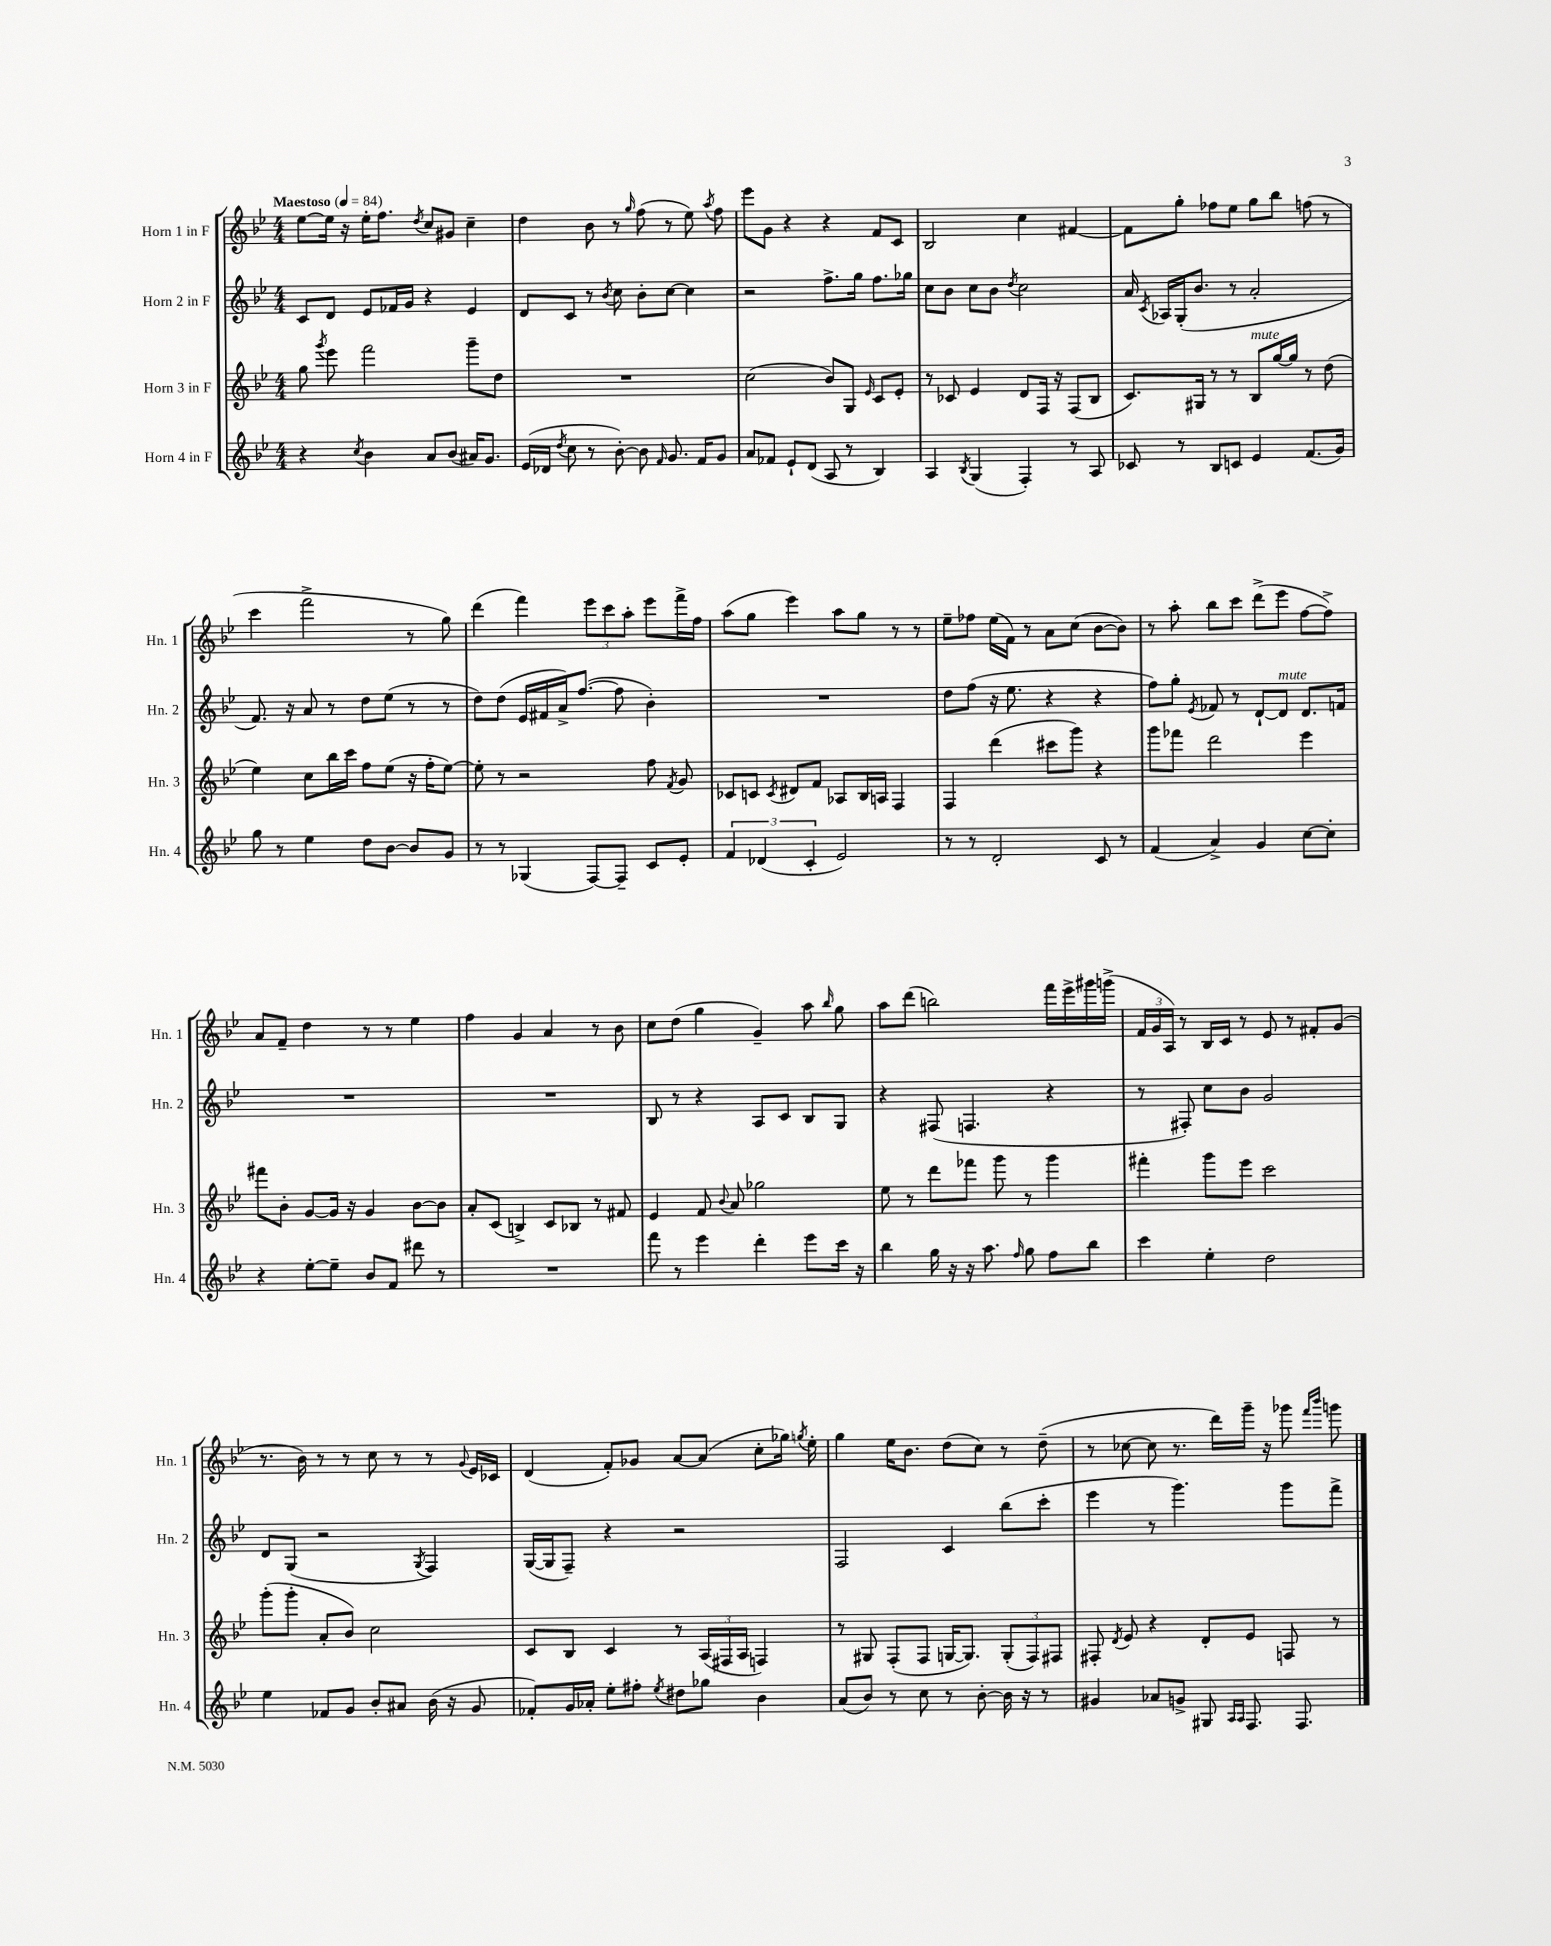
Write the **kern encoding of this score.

**kern	**kern	**kern	**kern
*staff4	*staff3	*staff2	*staff1
*clefG2	*clefG2	*clefG2	*clefG2
*k[b-e-]	*k[b-e-]	*k[b-e-]	*k[b-e-]
*M4/4	*M4/4	*M4/4	*M4/4
*MM84	*MM84	*MM84	*MM84
4r	8gg	8c	[8ee-
.	8qggg	.	.
.	8eee-	8d	16ee-]
.	.	.	16r
8qcc	.	.	.
4b-	2fff	8e-	16ee-'
.	.	.	8.ff
.	.	16f-	.
.	.	16g	.
.	.	.	8qdd
8a	.	4r	8cc
(8b-	.	.	8g#
16a#)	8ggg~	4e-	4cc~
8.g	.	.	.
.	8dd	.	.
=	=	=	=
(16e-	1r	8d	4dd
16d-	.	.	.
8qdd	.	.	.
8cc	.	8c	.
8r	.	8r	8b-
.	.	8qb-	.
[8b-')	.	8cc	8r
.	.	.	16qqgg
8b-]	.	8b-'	(8ff
16qqf	.	.	.
8.g	.	[8cc	8r
.	.	4cc]	8ee-)
16f	.	.	.
.	.	.	8qaa
8g	.	.	8ff
=	=	=	=
8a	(2cc	2r	8eee-
8f-	.	.	8g
8e-`	.	.	4r
(8d	.	.	.
8A	8b-)	8.ff^	4r
8r	8G	.	.
.	.	16gg	.
.	16qqe-	.	.
4B-)	8c	8.ff	8f
.	8e-'	.	8c
.	.	16gg-	.
=	=	=	=
4A	8r	8cc	2B-
.	8c-	8b-	.
8qB-	.	.	.
(4G	4e-	8cc	.
.	.	8b-	.
.	.	8qdd	.
4F')	8d	2cc	4cc
.	16F	.	.
.	16r	.	.
8r	(8F	.	[4f#
8A	8B-	.	.
=	=	=	=
8c-	8.c)	16a	8f#]
.	.	8qc	.
.	.	16A-	.
8r	.	(16G'	8gg'
.	16G#	8.b-	.
8B-	8r	.	8ff-
8c	8r	8r	8ee-
4e-	8B-	2a'	8gg
.	[16gg	.	8bb-
.	16gg]	.	.
(8.f	8r	.	(8ff
.	(8dd	.	8r
16g)	.	.	.
=	=	=	=
8gg	4ee-)	8.f)	4ccc
8r	.	.	.
.	.	16r	.
4ee-	8cc	8a	2fff^
.	16bb-	8r	.
.	16ccc	.	.
8dd	8ff	8dd	.
[8b-	(8ee-	(8ee-	.
8b-]	16r	8r	8r
.	16ff'	.	.
8g	[8ee-)	8r	8gg)
=	=	=	=
8r	8ee-']	8dd)	(4ddd
8r	8r	(8dd	.
(4G-	2r	16e-	4fff)
.	.	16f#	.
.	.	16a^)	.
.	.	([8.ff	.
[8F)	.	.	12eee-
.	.	.	12ccc
8F~]	.	8ff]	.
.	.	.	12aa'
8c	8ff	4b-')	8eee-
.	8qf	.	.
8e-'	8g	.	16fff^
.	.	.	16ff
=	=	=	=
6f	8c-	1r	(8aa
.	8c	.	8gg
(6d-	.	.	.
.	8qc	.	.
.	8d#	.	4eee-)
6c'	.	.	.
.	8f	.	.
2e-)	8A-	.	8aa
.	16B-	.	8gg
.	16A	.	.
.	4F	.	8r
.	.	.	8r
=	=	=	=
8r	4F	8dd	8ee-~
8r	.	(8ff	8ff-
2d'	(4ddd	16r	(16ee-
.	.	8.ee-	16f)
.	.	.	8r
.	8ccc#	4r	8a
.	8ggg)	.	(8cc
8c	4r	4r	[8b-
8r	.	.	8b-])
=	=	=	=
(4f	8ggg	8ff)	8r
.	8fff-	8gg'	8aa'
.	.	8qe-	.
4a^)	2ddd	8f-	8bb-
.	.	8r	8ccc
4g	.	[8d`	(8ddd^
.	.	8d]	8eee-
[8cc	4eee-	8.d	[8ff
8cc']	.	.	8ff^])
.	.	16f	.
=	=	=	=
4r	8fff#	1r	8a
.	8b-'	.	8f~
[8ee-'	[8g	.	4dd
8ee-~]	16g]	.	.
.	16r	.	.
8b-	4g	.	8r
8f	.	.	8r
8ddd#	[8b-	.	4ee-
8r	8b-]	.	.
=	=	=	=
1r	8a'	1r	4ff
.	(8c	.	.
.	4B^)	.	4g
.	8c	.	4a
.	8B-	.	.
.	8r	.	8r
.	8f#	.	8b-
=	=	=	=
8fff	4e-	8B-	8cc
8r	.	8r	(8dd
4eee-	8f	4r	4gg
.	8qqb-	.	.
.	8a	.	.
4ddd'	2gg-	8A	4g~)
.	.	8c	.
8eee-	.	8B-	8aa
.	.	.	16qqbb-
16ccc	.	8G	8gg
16r	.	.	.
=	=	=	=
4bb-	8ee-	4r	8aa
.	8r	.	(8ddd
16gg	8ddd	(8F#	2bb)
16r	.	.	.
16r	8fff-	4.F	.
8.aa	.	.	.
.	8ggg	.	.
16qqff	.	.	.
8gg	8r	.	.
8ff	4ggg	4r	16fff
.	.	.	16eee-^
8bb-	.	.	16ggg#
.	.	.	(16ggg^
=	=	=	=
4ccc	4fff#'	8r	24f
.	.	.	24g
.	.	.	24A)
.	.	8F#')	8r
4ee-'	8ggg	8cc	16B-
.	.	.	16c
.	8eee-	8b-	8r
2dd	2ccc	2g	8e-
.	.	.	8r
.	.	.	8f#'
.	.	.	(8g
=	=	=	=
4ee-	(8ggg'	8d	8.r
.	8ggg'	(8G	.
.	.	.	16b-)
8f-	8a'	2r	8r
8g	8b-)	.	8r
8b-'	2cc	.	8cc
8a#	.	.	8r
.	.	8qG	.
(16b-	.	4F)	8r
16r	.	.	.
.	.	.	8qqg
8g	.	.	16e-
.	.	.	16c-
=	=	=	=
8f-')	8c	([16G	(4d
.	.	16G]	.
16g	8B-	8F~)	.
16a-'	.	.	.
8ee-'	4c	4r	8f')
8ff#'	.	.	8g-
8qee-	.	.	.
8dd#	8r	2r	[8a
8gg-	(24A	.	(8a]
.	24F#	.	.
.	24A	.	.
4b-	4F)	.	8cc'
.	.	.	16gg-)
.	.	.	8qgg
.	.	.	16ee-'
=	=	=	=
(8a	8r	2F	4gg
8b-)	8G#	.	.
8r	(8F'	.	16ee-
.	.	.	8.b-
8cc	8F	.	.
8r	[16G	4c	(8dd
.	8.G])	.	.
[8b-'	.	.	8cc)
16b-]	(12G'	(8bb-	8r
16r	.	.	.
.	12F)	.	.
8r	.	8ccc'	(8dd~
.	12F#	.	.
=	=	=	=
4g#	8F#'	4eee-	8r
.	8qd	.	.
.	8e-	.	[8cc-
8a-	4r	8r	8cc-]
8g^	.	4.ggg)	8.r
8G#	8d'	.	.
.	.	.	16ddd)
16qqA	.	.	.
16qqA	.	.	.
8.F	8e-	.	16ggg~
.	.	.	16r
.	8F	8ggg	8ggg-
8.F	.	.	.
.	.	.	16qqfff
.	.	.	16qqbbb-
.	8r	8fff^	8ggg
==	==	==	==
*-	*-	*-	*-
